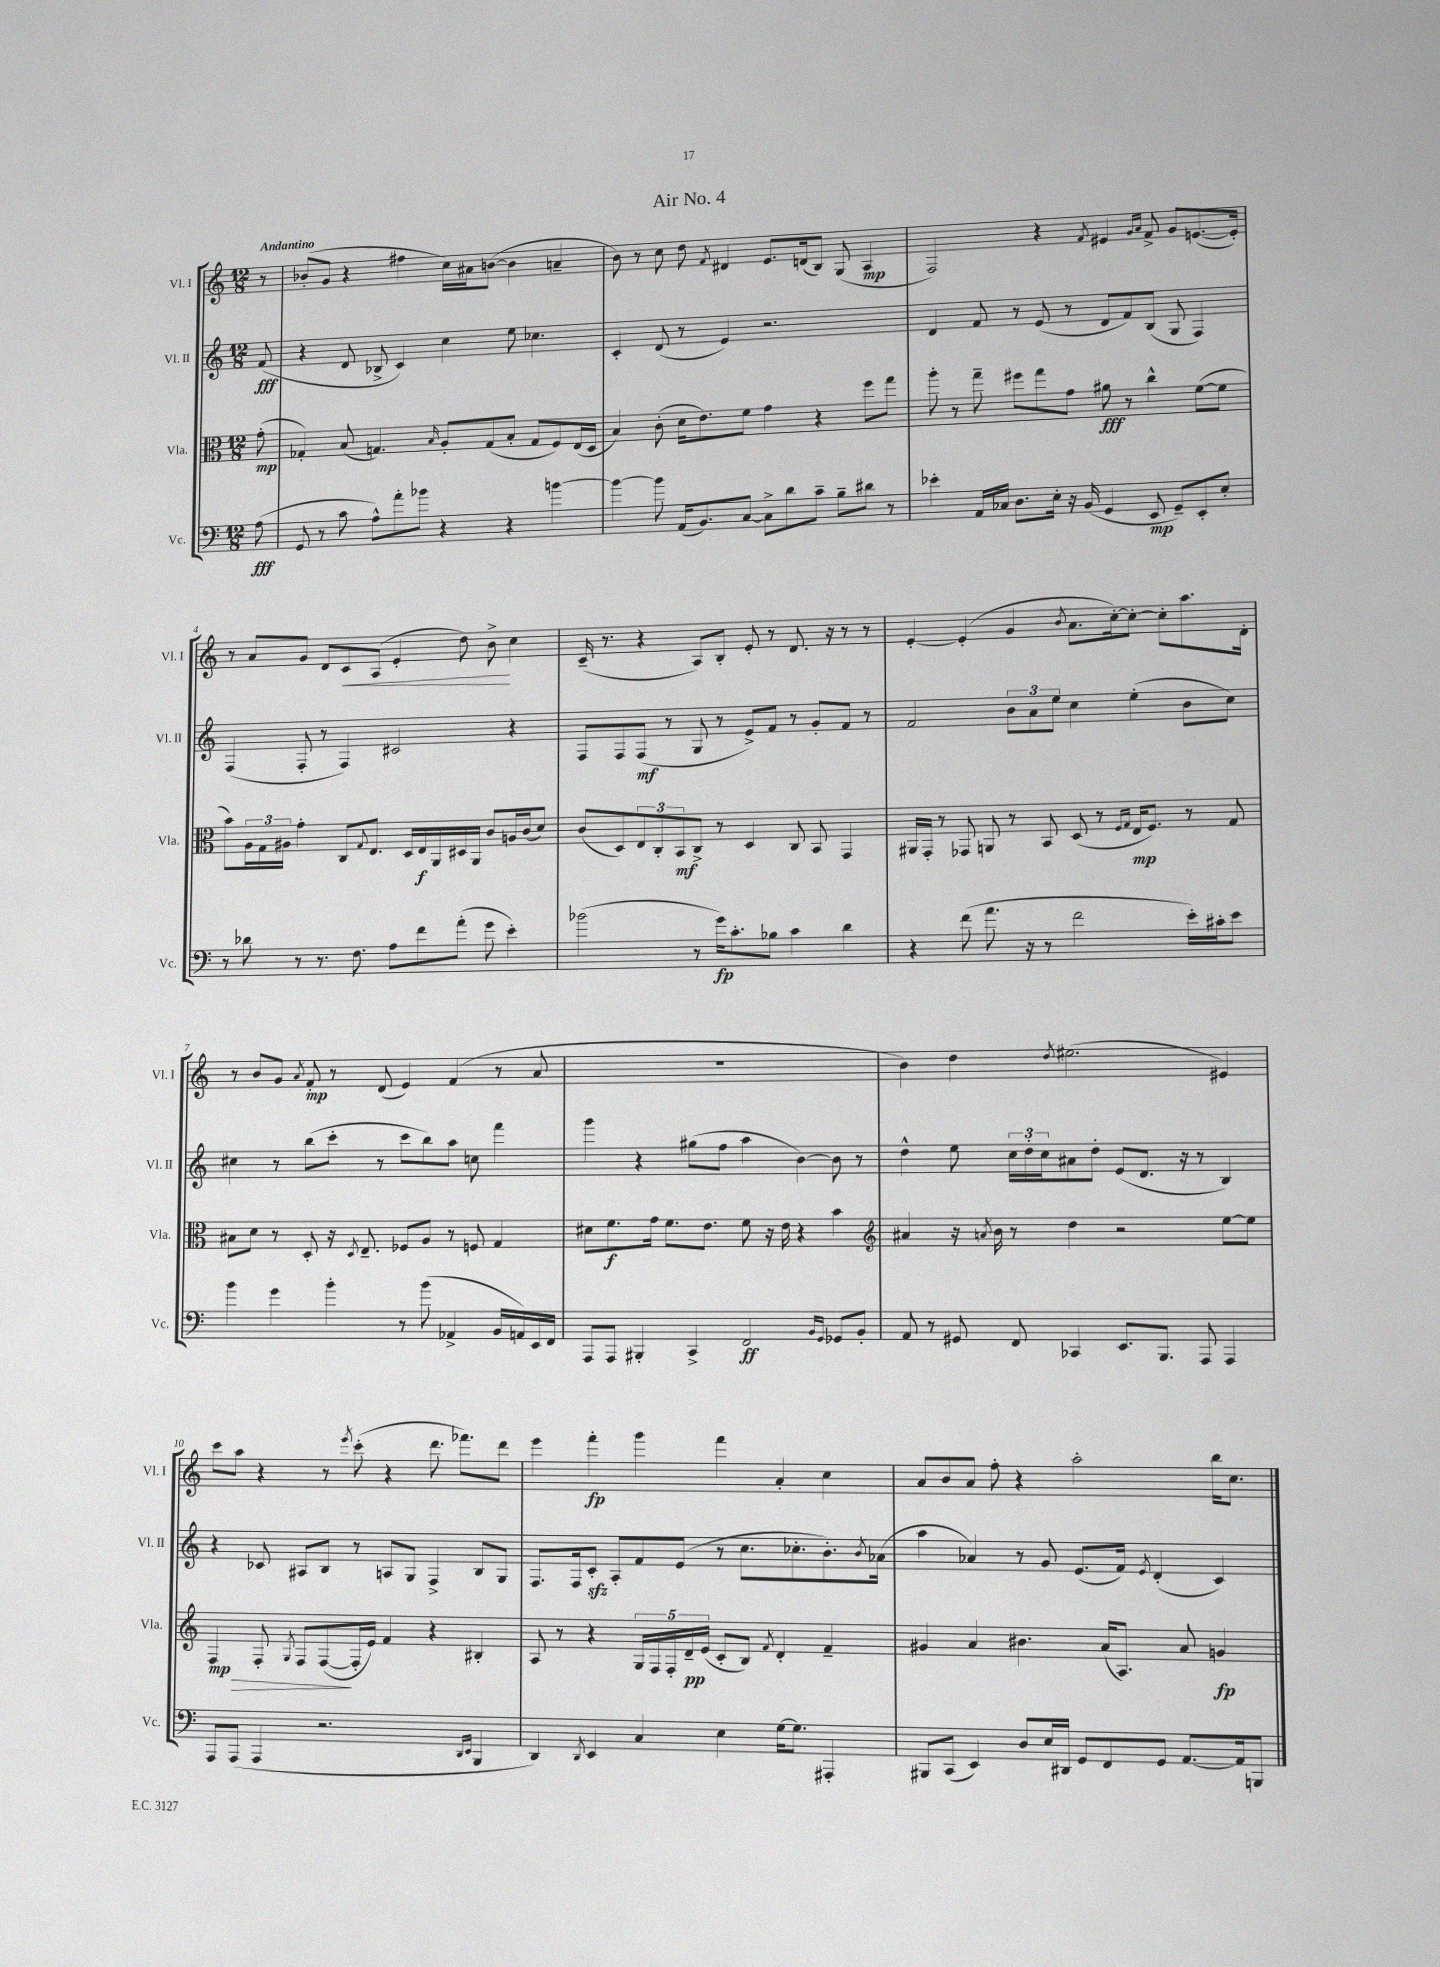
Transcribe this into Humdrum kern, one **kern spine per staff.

**kern	**kern	**kern	**kern
*staff4	*staff3	*staff2	*staff1
*clefF4	*clefC3	*clefG2	*clefG2
*k[]	*k[]	*k[]	*k[]
*M12/8	*M12/8	*M12/8	*M12/8
(8A\	(8g'\	(8f/	8r
=	=	=	=
8GG/	4G-'/)	4r	(8b-'/L
8r	.	.	8g/J
8c\	(8B/	8d/	4r
8A^^\L)	4.G/)	8B-^/	.
8a'\	.	4c/)	4ff#\
8b-\J	.	.	.
.	16qqB/	.	.
4r	8A'/L	4cc\	16cc\LL)
.	.	.	16a#\J
.	(8G/	.	([8b\J
4r	8B'/J	8ee\	4b\]
.	8G/L	4.cc-\	.
[4b\	8F/)	.	4a~/
.	(16E/L	.	.
.	16D/JJ	.	.
=	=	=	=
4b\_	4B/)	4c'/	8b\)
.	.	.	8r
8b\]	(8c'\	(8d/	8cc\
(16AA/LK	16d\LK	8r	8dd\
8.BB/)	8.e\)	.	.
.	.	.	8qf/
.	.	4e/)	4d#/
[8C/J	8f\J	.	.
8C^\]L	4g\	2.r	8.e/L
8d\	.	.	.
.	.	.	(16d/k
8c~\J	4r	.	8B/J)
8B~\L	.	.	(8G/
8d#\J	8ff\L	.	4A/
8r	8gg\J	.	.
=	=	=	=
4e-'\	8aa'\	4d/	2F/)
.	8r	.	.
16AA/LL	8gg~\	8f/	.
16C-/JJ	.	.	.
8.D\L	8ff#\L	8r	.
.	8gg\	(8e/	4r
16E'\Jk	.	.	.
16r	8g\J	8r	.
(16BB/	.	.	.
.	.	.	8qf/
4GG/	8a#\	8d/L	4e#/
.	8r	8f/)	.
.	.	.	16qqg/LL
.	.	.	16qqa/JJ
8EE/	4cc^^\	(8B/J	8f^/
8GG~/L)	.	8G/	8g/L
8EE'/	([8f\L	4F/)	([8.e/
8E'/J	8f\]J	.	.
.	.	.	16e'/]Jk)
=	=	=	=
8r	8b\L)	(4F/	8r
8d-\	24A\L	.	8a/L
.	24G\	.	.
.	24A#\JJ	.	.
8r	4g'\	8F'/	8g/J
8.r	.	8r	8d/L
.	8C/L	4F/)	8c/
8.F\	.	.	.
.	8qqG/	.	.
.	8.E/J	.	(8A/J
8A\L	.	2c#/	4e'/
.	16D/LL	.	.
8f\	16E/	.	.
.	16AA/	.	.
(8a'\J	16D#/	.	8dd\)
.	16AA/JJ	.	.
8g\	8c/L	.	8b^\
4e'\)	16A/L	4r	4cc\
.	(16c/J	.	.
.	8d/J)	.	.
=	=	=	=
(2b-\	(8c/L	8F/L	(16c~/
.	.	.	8.r
.	8D/)	8F/	.
.	12E/	(8F/J	4r
.	12C'/	.	.
.	.	8r	.
.	12BB/	.	.
8r	8C^/J	8G/	8A/L)
16g\LK)	8r	8r	8B'/J
8.c'\	.	.	.
.	4D/	8e^/L)	8e'/
8B-\J	.	8f/J	8r
4c\	8C/	8r	8.d/
.	8BB/	8g'/L	.
.	.	.	16r
4d\	4GG/	8f/J	8r
.	.	8r	8r
=	=	=	=
4r	16AA#/LL	2f/	[4e'/
.	16GG'/JJ	.	.
.	8r	.	.
(8f\	8GG-/	.	(4e'/]
8.a\	8AA/	.	.
.	8r	12b\L	4g/
16r	.	.	.
.	.	12a\	.
8r	8BB/	.	.
.	.	12ee\J	.
.	.	.	8qb/
2f\	(8D/	4cc\	8.a\L
.	8r	.	.
.	.	.	[16cc'\k)
.	16qqF/LL	.	.
.	16qqG/JJ	.	.
.	16E/LK	(4ee'\	8cc'\_J
.	8.F/J)	.	.
.	.	.	8cc'\]L
16e'\LL)	8r	8b\L	8.aa\
16c#'\J	.	.	.
8e\J	8G/	8cc\J)	.
.	.	.	16d'\Jk
=	=	=	=
4b\	8B#\L	4cc#\	8r
.	8d\J	.	8b/L
4g\	8r	8r	8g/J
.	.	.	8qa/
.	8D'/	(8bb\L	8f'/
4b'\	16r	8ccc'\J	8r
.	8qD/	.	.
.	8.E~/	.	.
.	.	8r	(8d/
8r	8F-/L	8ccc\L	4e/)
(8b\	8A/J	8bb\)	.
4AA-^/	8r	8aa\J	(4f/
.	8F/	8cc\	.
16BB/LL	4G/	4fff\	8r
16AA/)	.	.	.
16EE/	.	.	8a/
16FF/JJ	.	.	.
=	=	=	=
8AAA/L	8d#\L	4ggg\	1.r
8AAA/J	8.f\	.	.
4BBB#'/	.	4r	.
.	16g\Jk	.	.
.	8.f\L	.	.
4CC^/	.	(8gg#\L	.
.	8.e\J	.	.
.	.	8ff\J	.
2FF/	8f\	4aa\	.
.	16r	.	.
.	16e\	.	.
.	4r	[4b\)	.
16qqBB/LL	.	.	.
16qqGG/JJ	.	.	.
8GG-/L	4b\	8b\]	.
8BB'/J	.	8r	.
=	=	=	=
*	*clefG2	*	*
8AA/	4a#/	4dd^^\	4b\)
8r	.	.	.
8GG#/	16r	8ee\	4dd\
.	8qa/	.	.
.	16b\	.	.
8FF/	8r	24cc\LL	.
.	.	24dd'\	.
.	.	24cc\J	.
.	.	.	8qdd/
4CC-/	4dd\	8a#\	(2.ee#\
.	.	8dd'\J	.
8.EE/L	2r	(8e/L	.
.	.	8.d/J	.
8.BBB/J	.	.	.
.	.	16r	.
8AAA/	.	8r	.
4AAA/	[8ee\L	4B/)	4e#/)
.	8ee\]J	.	.
=	=	=	=
8AAA/L	4F/	4r	8ccc\L
(8AAA/J	.	.	8aa\J
4AAA/	8F'/	8c-/	4r
.	8qG/	.	.
.	8F/L	8A#/L	.
2.r	([8F/	8B/J	8r
.	.	.	8qeee/
.	16F'/]L	8r	(8ccc'\
.	16e/JJ)	.	.
.	4f/	8A/L	4r
.	.	8G/J	.
.	4r	4F^/	8.ddd\
.	.	.	8.fff-\L)
16qqDD/LL	.	.	.
16qqEE/JJ	.	.	.
4BBB/	4B#'/	8B/L	.
.	.	8G/J	8ddd\J
=	=	=	=
4DD/)	8A/	8.F/L	4eee\
.	8r	.	.
.	.	16F/k	.
8qDD/	.	.	.
4EE/	4r	8c'/J	4fff'\
.	.	8A'/L	.
4C/	20G/LL	8f/	4ggg\
.	20F/	.	.
.	20F'/	.	.
.	.	(8e/J	.
.	20d~/	.	.
.	(20e/JJ	.	.
4E\	8c'/L	8r	4fff\
.	8B/J)	8.cc\L	.
.	8qf/	.	.
[16G\LK	4d'/	.	4a'/
8.G\]J	.	8.cc-'\	.
4AAA#'/	4f~/	8.b'\)	4cc\
.	.	8qb/	.
.	.	(16a-\Jk	.
=	=	=	=
8BBB#/L	4g#/	4aa\	8a/L
(8CC/J	.	.	8b/
4EE/)	4a/	4a-/)	8a/J
.	.	.	8ff'\
8D/L	4.b#\	8r	4r
16E/L	.	8g/	.
16DD#/JJ	.	.	.
8GG/L	.	(8.e/L	2aa'\
8FF/	(16a/LK	.	.
.	8.A/J)	16f/Jk)	.
.	.	8qe/	.
8GG/J	.	(4d'/	.
[8.AA/L	8a/	.	.
.	4g/	4c/)	16bb\LK
16AA/]k	.	.	8.cc\J
8BBB/J	.	.	.
==	==	==	==
*-	*-	*-	*-
